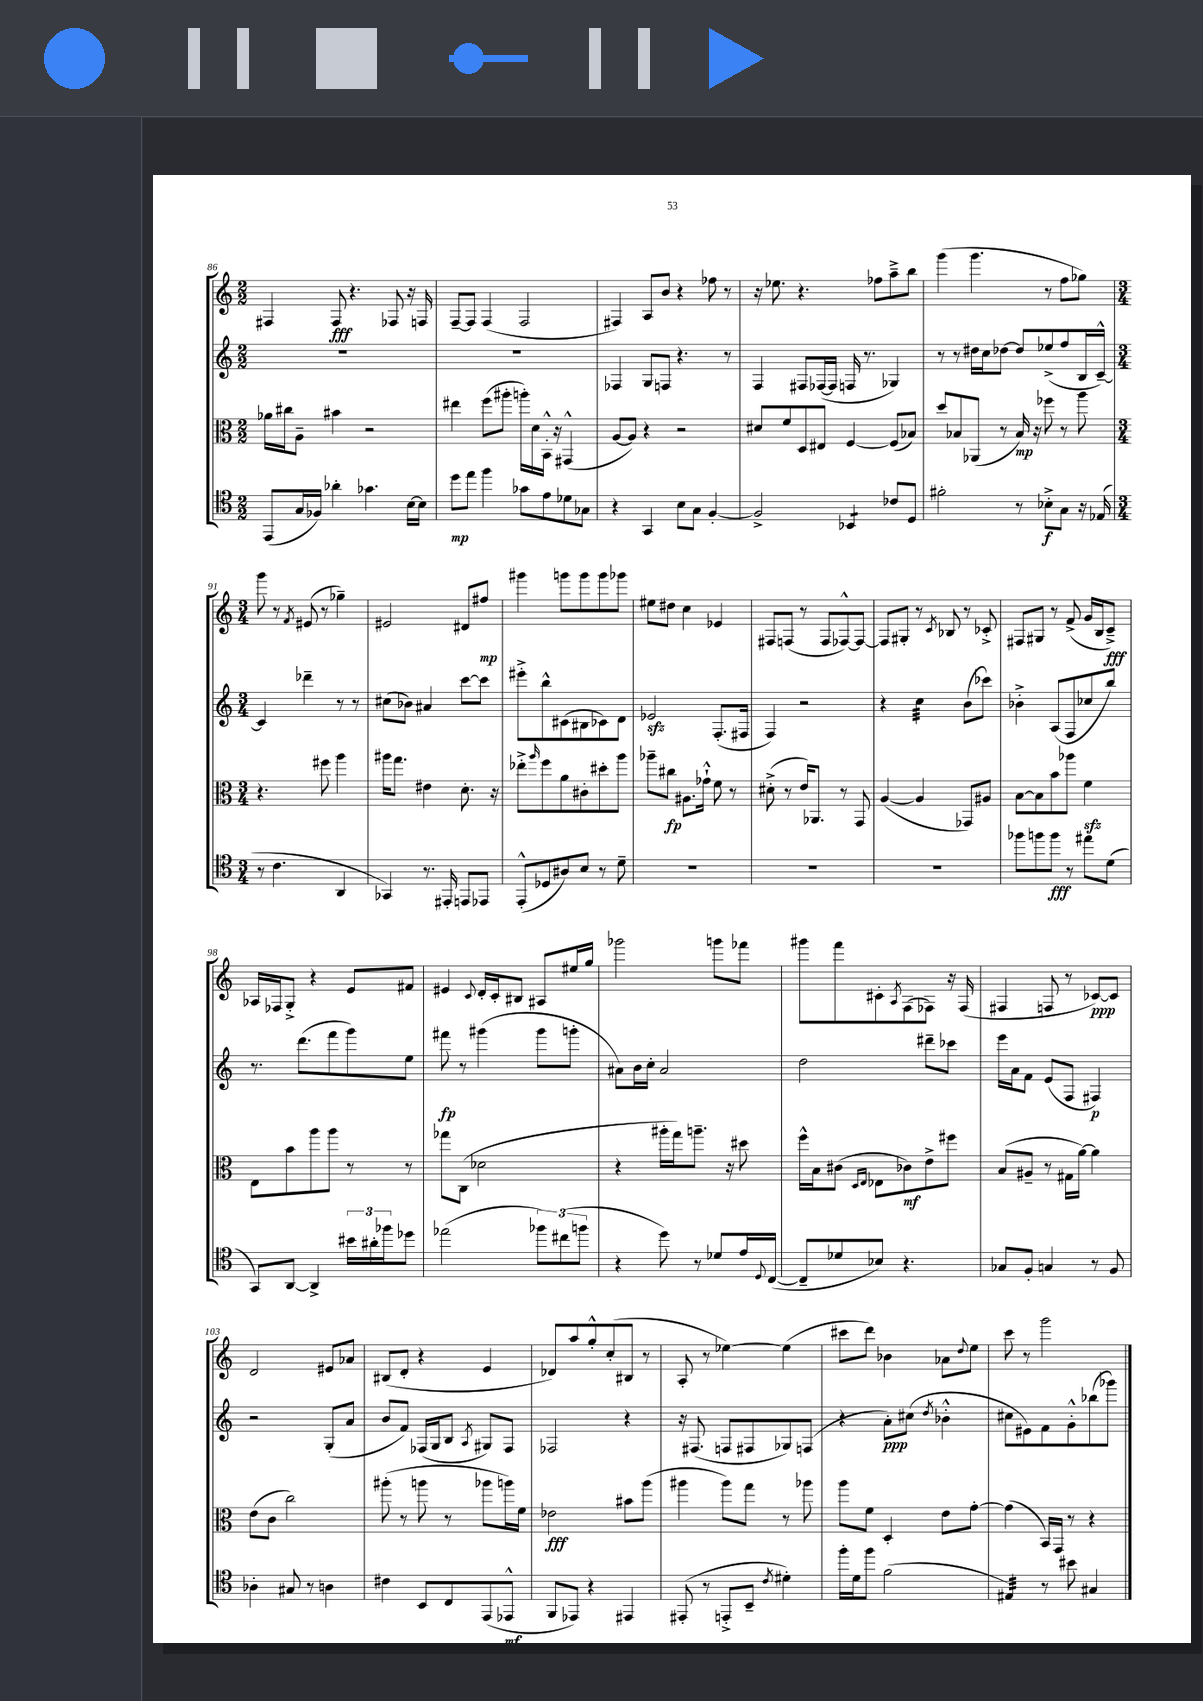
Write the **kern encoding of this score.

**kern	**kern	**kern	**kern
*staff4	*staff3	*staff2	*staff1
*clefC4	*clefC3	*clefG2	*clefG2
*k[]	*k[]	*k[]	*k[]
*M2/2	*M2/2	*M2/2	*M2/2
(8EE	16a-	1r	4F#
.	16cc#	.	.
16G	8A~	.	.
16F-)	.	.	.
4a-'	4b#	.	8F#
.	.	.	4.r
4.g-	2r	.	.
.	.	.	8F-
[16B	.	.	16r
16B]	.	.	16F
=	=	=	=
8dd	4ee#	1r	[8F~
8ee	.	.	8F]
4ff	(8ff	.	(4F
.	8aa#'	.	.
8g-	16aa')	.	2F
.	16d	.	.
8e	16BB'^^	.	.
.	16r	.	.
8d-	(4GG#^^	.	.
8G-	.	.	.
=	=	=	=
4r	[8A	4F-	4F#)
.	8A])	.	.
4GG	4r	8G	8A
.	.	8F	8b
8B	2r	4.r	4r
8G	.	.	.
[4F'	.	.	8ff-
.	.	8r	8r
=	=	=	=
2F^]	8d#	4F	16r
.	.	.	8.ee-
.	8f	.	.
.	8D	8F#	4.r
.	8E#	([16F-	.
.	.	16F-]	.
4BB-	[4F	16F	.
.	.	8.r	.
.	.	.	8ff-
8c-	(8F]	4G-)	8aa~^
8D	8B-)	.	8bb
=	=	=	=
2f#'	8dd	8r	(4ggg
.	8B-	8r	.
.	(8AA-	16dd#	4.ggg
.	.	16cc	.
.	8r	[8dd-	.
8r	16B-)	8dd-]	.
.	16r	.	.
8B-'^	8ff-	(8ee-^	8r
8G	8r	8ff	8ff
16r	8aa	16B	8gg-)
(16E-	.	[16c~^^)	.
=	=	=	=
*M3/4	*M3/4	*M3/4	*M3/4
8r	4.r	4c]	8ggg
4.c	.	.	8r
.	.	.	8qf
.	.	4ddd-~	(8e#
.	8ff#	.	8r
4AA	4aa	8r	4gg-~)
.	.	8r	.
=	=	=	=
4GG-)	16aa#	(8cc#	2e#
.	8.gg	.	.
.	.	8b-)	.
8.r	4e#	4a#	.
16EE#'	.	.	.
8EE	8.d'	[8ccc	8d#
8EE-	.	8ccc]	8ff#
.	16r	.	.
=	=	=	=
(8EE'^^	8ee-'^	8eee#'^	4ggg#
.	16qqaa	.	.
8D-	8ff	8bb^^	.
8A#)	8a	(8c#	8ggg
8B	8c#'	8B#	8ggg
8r	8dd#'	8c-)	8ggg
8d~	8aa	8d	8ggg-
=	=	=	=
2.r	8aa-~	2e-	8ee#
.	8cc#	.	8dd#
.	8.A#	.	4cc
.	16g-`^^	.	.
.	8f	(8.F'	4e-
.	8r	.	.
.	.	16F#	.
=	=	=	=
2.r	(8d#'^	4F)	8F#
.	8r	.	(8F
.	16e)	2r	8r
.	8.AA-	.	.
.	.	.	8F
.	8r	.	[8F-^^)
.	8GG	.	8F-_
=	=	=	=
2.r	([4A	4r	8F-]
.	.	.	8G#'
.	4A]	4cc	8r
.	.	.	8qc
.	.	.	8B-
.	8GG-)	(8b	8r
.	8A#	8ccc-)	8c-'^
=	=	=	=
8ff-	[8B	4b-'^	8F#
8ff	8B]	.	8G#
8ff	8b	(8A	8r
8r	8aa-	8F	(8f^
8ee#	4f	8cc-	16g
.	.	.	16B
(8d	.	8bb)	8c~^)
=	=	=	=
8GG)	8E	8.r	16A-
.	.	.	16F-
[8AA	8b	.	8G'^
.	.	(8.ddd	.
4AA^]	8aa	.	4r
.	8aa	8fff	.
24b#	8r	8ggg)	8e
24a#'	.	.	.
24ff-	.	.	.
8dd-	8r	8ee	8f#
=	=	=	=
(2ee-	8gg-	8fff#	4e#
.	(8C	8r	.
.	.	.	8qqc
.	2d-	(4ggg#	16d'
.	.	.	16c'
.	.	.	8B#
12ff-)	.	8ggg#	8A#
(12cc#	.	.	.
.	.	8ggg'	16ee#
12ff	.	.	.
.	.	.	16gg
=	=	=	=
4r	4r	8a#)	2ggg-
.	.	16b	.
.	.	16cc'	.
8dd)	16aa#'	2a#	.
.	16gg)	.	.
8r	8.aa~	.	.
8d-	.	.	8ggg
.	16r	.	.
16e	8dd#	.	8fff-
8qqD	.	.	.
([16C	.	.	.
=	=	=	=
8C~]	16ff^^	2dd	8ggg#
.	16B	.	.
8d-	(8c#	.	8fff
.	16qqD	.	.
.	16qqE	.	.
8B-)	8E-	.	8c#'
.	.	.	8qA
4.r	8c-)	.	(8F
.	8e^	8ddd#~	8F-)
.	8ff#	8ccc-	16r
.	.	.	(16F-
=	=	=	=
8G-	(8B	16eee	4F#
.	.	16a	.
8F'	8A#~	8f	.
4G	8r	(8e	8F
.	16G#	8F	8r
.	[16a)	.	.
8r	4a]	4F#)	[8c-)
8F	.	.	8c-]
=	=	=	=
4A-'	(8e	2r	2d
.	8c	.	.
8G#	2cc)	.	.
8r	.	.	.
4A	.	(8G'	8e#
.	.	8a	8a-
=	=	=	=
4c#	(8aa#'	8b	(8B#
.	8r	8f)	8d'
8BB	8aa	(16F-	4r
.	.	16G	.
8C	8r	8B	.
.	.	8qA	.
(8EE	8aa-	8G#)	4e
8EE-^^	16aa)	8F-	.
.	16f	.	.
=	=	=	=
8FF	2e-	2F-	8d-)
8EE-)	.	.	8aa
4r	.	.	8gg'^^
.	.	.	(8cc'
4EE#	8b#	4r	8B#
.	(8aa	.	8r
=	=	=	=
(8EE#'	4aa#	16r	8A'
.	.	(8.F#	.
8r	.	.	8r
8EE'^	8aa#)	8F	[4ee-)
8BB~	8gg	8F#	.
8qc	.	.	.
4d#')	8r	8G-)	(4ee-]
.	8aa-	(8F	.
=	=	=	=
16ff'	8aa	4r	8ccc#
16d	.	.	.
8ff	8f	.	8ddd)
(2f	4D'	8a')	4b-
.	.	(8cc#	.
.	.	8qdd	.
.	8e	4b-'^^	8a-
.	.	.	8qqdd
.	[8g'	.	8ee
=	=	=	=
4E#)	(4g]	8cc#	8ccc
.	.	8e#)	8r
8r	16BB)	8f	2ggg
.	16GG	.	.
8b#	8r	8g'^^	.
4G#	4r	(8bb-	.
.	.	8ggg-)	.
==	==	==	==
*-	*-	*-	*-
